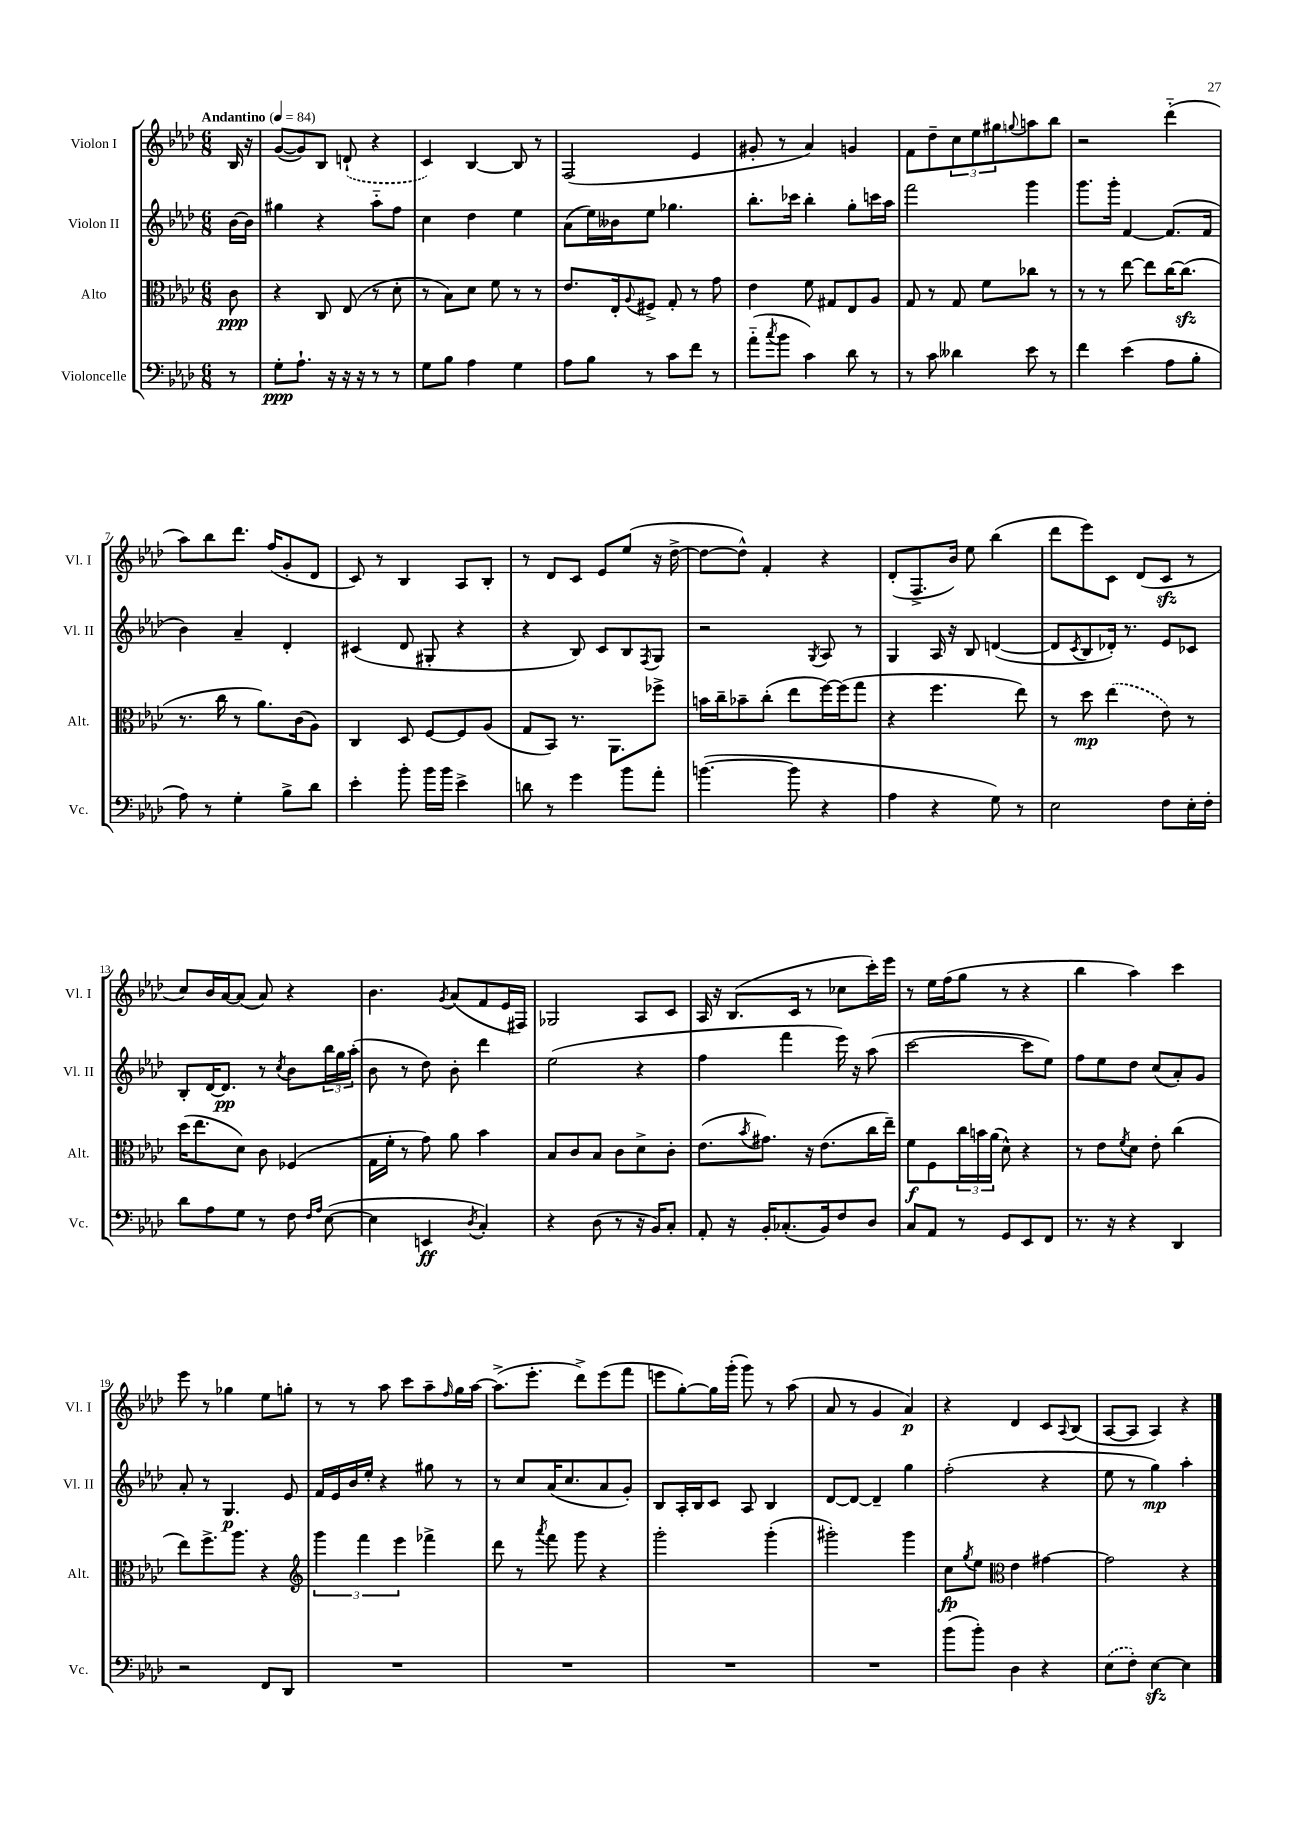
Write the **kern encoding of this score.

**kern	**kern	**kern	**kern
*staff4	*staff3	*staff2	*staff1
*clefF4	*clefC3	*clefG2	*clefG2
*k[b-e-a-d-]	*k[b-e-a-d-]	*k[b-e-a-d-]	*k[b-e-a-d-]
*M6/8	*M6/8	*M6/8	*M6/8
*MM84	*MM84	*MM84	*MM84
8r	8c\	[16b-\LL	16B-/
.	.	16b-\]JJ	16r
=	=	=	=
8G'\L	4r	4gg#\	([8g/L
8.A-`\J	.	.	8g/])
.	8C/	4r	8B-/J
16r	.	.	.
16r	(8E-/	.	(8d`/
16r	.	.	.
8r	8r	8aa-'~\L	4r
8r	8d-'\	8ff\J	.
=	=	=	=
8G\L	8r	4cc\	4c/)
8B-\J	8B-\L)	.	.
4A-\	8d-\J	4dd-\	[4B-/
.	8f\	.	.
4G\	8r	4ee-\	8B-/]
.	8r	.	8r
=	=	=	=
8A-\L	8.e-/L	(8a-\L	(2F/
8B-\J	.	16ee-\L)	.
.	16E-'/k	16b--\J	.
.	8qqA-/	.	.
8r	8F#^/J	8ee-\J	.
8c\L	8G'/	4.gg-\	.
8f\J	8r	.	4e-/
8r	8g\	.	.
=	=	=	=
(8a-'~\L	4e-\	8.bb-'\L	8g#'/
8qcc/	.	.	.
8b-\J	.	.	8r
.	.	16ccc-\Jk	.
4c\)	8f\	4bb-'\	4a-/)
.	8G#/L	.	.
8d-\	8E-/	8gg'\L	4g/
8r	8A-/J	16ccc\L	.
.	.	16aa-\JJ	.
=	=	=	=
8r	8G/	2fff\	8f\L
8c\	8r	.	8dd-~\
4d--\	8G/	.	12cc\
.	.	.	12ee-\
.	8f\L	.	.
.	.	.	12gg#\
.	.	.	8qqgg/
8e-\	8cc-\J	4ggg\	8aa\
8r	8r	.	8bb-\J
=	=	=	=
4f\	8r	8.ggg\L	2r
.	8r	.	.
.	.	16ggg'\Jk	.
(4e-\	[8ee-\	[4f/	.
.	8ee-\]L	.	.
8A-\L	[16cc\K	(8.f/]L	(4ddd-'~\
.	(8.cc\]J	.	.
8B-'\J	.	.	.
.	.	16f/Jk	.
=	=	=	=
8A-\)	8.r	4b-\)	8aa-\L)
8r	.	.	8bb-\
.	16cc\	.	.
4G'\	8r	4a-~/	8.ddd-\J
.	8.a-\L)	.	.
.	.	.	(16ff/LK
8B-^\L	.	4d-'/	8g'/
.	(16c\k	.	.
8d-\J	8A-\J)	.	8d-/J
=	=	=	=
4e-'\	4C/	(4c#/	8c/)
.	.	.	8r
8b-'\	8D-/	8d-/	4B-/
16b-\LL	[8F/L	8G#'/	.
16b-\JJ	.	.	.
4e-^\	8F/]	4r	8A-/L
.	(8A-/J	.	8B-'/J
=	=	=	=
8d\	8G/L	4r	8r
8r	8BB-/J)	.	8d-/L
4g\	8.r	8B-/)	8c/J
.	.	8c/L	8e-/L
.	8.AA-\L	.	.
8b-\L	.	8B-/	(8ee-/J
.	.	8qF/	.
8a-'\J	8ff-^\J	8G/J	16r
.	.	.	[16dd-^\
=	=	=	=
([4.b\	16b\LL	2r	8dd-\_L
.	16cc~\J	.	.
.	8b-~\	.	8dd-^^\]J)
.	(8cc'\J	.	4f'/
8b\]	8ee-\L	.	.
.	.	8qG/	.
4r	[16ff\L)	8A-/	4r
.	(16ff\]J	.	.
.	8gg\J	8r	.
=	=	=	=
4A-\	4r	4G/	(8d-'/L
.	.	.	8.F^/
4r	4.ff\	16A-/	.
.	.	16r	16b-/Jk)
.	.	8B-/	8ee-\
8G\)	.	([4d/	(4bb-\
8r	8ee-\)	.	.
=	=	=	=
2E-\	8r	8d/]L	8ddd-\L
.	.	8qc/	.
.	8dd-\	8B-/	8eee-\)
.	(4ee-\	16d-'/Jk)	8c\J
.	.	8.r	.
.	.	.	(8d-/L
8F\L	8e-\)	8e-/L	8c/J
16E-'\L	8r	8c-/J	8r
16F'\JJ	.	.	.
=	=	=	=
8d-\L	(16dd-\LK	8B-'/L	8cc/L)
.	8.ee-\	.	.
8A-\	.	[16d-/K	16b-/L
.	.	8.d-/]J	[16a-/J
8G\J	8d-\J)	.	(8a-/]J
8r	8c\	8r	8a-/)
.	.	8qcc/	.
8F\	(4F-/	8b-\L	4r
16qqF/LL	.	.	.
16qqA-/JJ	.	.	.
([8E-\	.	24bb-\L	.
.	.	24gg\	.
.	.	(24aa-'\JJ	.
=	=	=	=
4E-\]	16G\LL	8b-\	4.b-\
.	16f'\JJ	.	.
.	8r	8r	.
4EE/	8g\)	8dd-\)	.
.	.	.	8qg/
.	8a-\	8b-'\	(8a-/L
8qD-/	.	.	.
4C'/)	4b-\	4ddd-\	8f/
.	.	.	16e-/L
.	.	.	16F#/JJ)
=	=	=	=
4r	8B-/L	(2ee-\	2G-/
.	8c/	.	.
(8D-\	8B-/J	.	.
8r	8c\L	.	.
16r	8d-^\	4r	8A-/L
16BB-/LK)	.	.	.
8C'/J	8c'\J	.	8c/J
=	=	=	=
8AA-'/	(8.e-\L	4ff\	16A-/
.	.	.	16r
16r	.	.	(8.B-/L
.	8qb-/	.	.
16BB-'/LK	8.g#\J)	.	.
(8.C-'/	.	4fff\	.
.	.	.	16c/Jk
.	16r	.	8r
16BB-/k)	(8.e-\L	.	.
8F/	.	16eee-\)	8cc-\L
.	.	16r	.
8D-/J	16cc\L	(8aa-\	16ccc'\L)
.	16ee-~\JJ)	.	16eee-\JJ
=	=	=	=
8C/L	8f\L	[2ccc\	8r
8AA-/J	8F\	.	16ee-\LL
.	.	.	(16ff\J
8r	24cc\L	.	8gg\J
.	24b\	.	.
.	(24a-\JJ	.	.
8GG/L	8d-^^\)	.	8r
8EE-/	4r	8ccc\]L	4r
8FF/J	.	8ee-\J)	.
=	=	=	=
8.r	8r	8ff\L	4bb-\
.	8e-\L	8ee-\	.
16r	.	.	.
.	8qf/	.	.
4r	8d-\J	8dd-\J	4aa-\)
.	8e-'\	(8cc/L	.
4DD-/	(4cc\	8a-'/)	4ccc\
.	.	8g/J	.
=	=	=	=
2r	8ee-\L)	8a-'/	8eee-\
.	8.ff^\	8r	8r
.	.	4.G/	4gg-\
.	8.aa-\J	.	.
8FF/L	4r	.	8ee-\L
8DD-/J	.	8e-/	8gg'\J
=	=	=	=
*	*clefG2	*	*
2.r	6ggg\	16f/LL	8r
.	.	16e-/	.
.	.	16b-/	8r
.	6fff\	.	.
.	.	16ee-'/JJ	.
.	.	4r	8aa-\
.	6eee-\	.	.
.	.	.	8ccc\L
.	4fff-^\	8gg#\	8aa-~\
.	.	.	16qqff/
.	.	8r	16gg\L
.	.	.	[16aa-\JJ
=	=	=	=
2.r	8ddd-\	8r	(8.aa-^\]L
.	8r	8cc/L	.
.	.	.	8.eee-'\J
.	8qaaa-/	.	.
.	8fff\	(16a-/K	.
.	.	8.cc/	.
.	8ggg\	.	8ddd-^\L)
.	4r	8a-/	(8eee-\
.	.	8g'/J)	8fff\J
=	=	=	=
2.r	2ggg'\	8B-/L	8eee\L
.	.	16A-'/L	[8gg'\)
.	.	16B-/J	.
.	.	8c/J	16gg\]L
.	.	.	(16ggg'\JJ
.	.	8A-/	8ggg\)
.	(4ggg'\	4B-/	8r
.	.	.	(8aa-\
=	=	=	=
2.r	2ggg#'\)	[8d-/L	8a-/
.	.	8d-/_J	8r
.	.	4d-~/]	4g/
.	4ggg#\	4gg\	4a-/)
=	=	=	=
(8b-\L	8cc\L	(2ff'\	4r
.	8qgg/	.	.
8b-'\J)	8ee-\J	.	.
*	*clefC3	*	*
4D-\	4e-\	.	4d-/
4r	[4g#\	4r	8c/L
.	.	.	8qqA-/
.	.	.	(8B-/J
=	=	=	=
(8E-\L	2g#\]	8ee-\	[8A-/L
8F'\J)	.	8r	8A-/]J
[4E-\	.	4gg\)	4A-/)
4E-\]	4r	4aa-'\	4r
==	==	==	==
*-	*-	*-	*-
